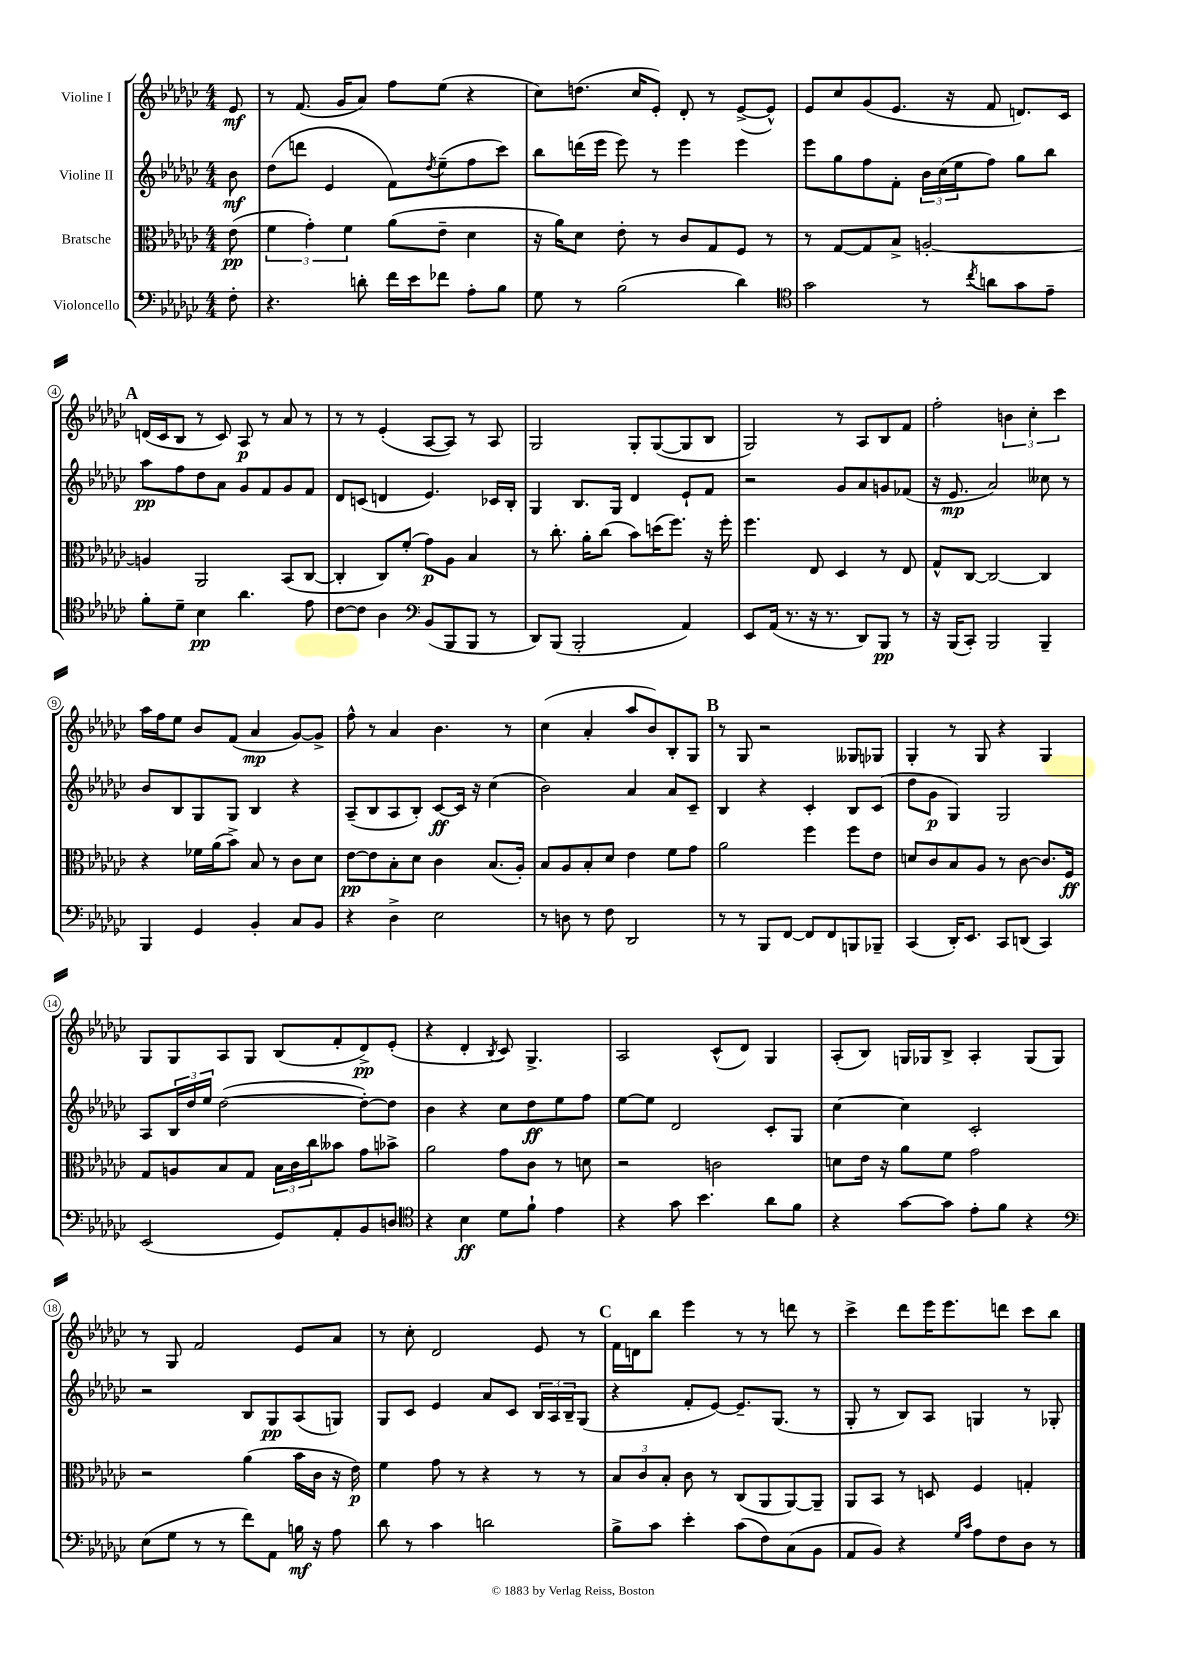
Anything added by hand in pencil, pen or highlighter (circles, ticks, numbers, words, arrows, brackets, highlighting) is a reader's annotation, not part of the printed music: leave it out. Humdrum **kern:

**kern	**kern	**kern	**kern
*staff4	*staff3	*staff2	*staff1
*clefF4	*clefC3	*clefG2	*clefG2
*k[b-e-a-d-g-c-]	*k[b-e-a-d-g-c-]	*k[b-e-a-d-g-c-]	*k[b-e-a-d-g-c-]
*M4/4	*M4/4	*M4/4	*M4/4
8F'\	(8e-\	8b-\	8e-/
=	=	=	=
4.r	6f\	(8dd-\L	8r
.	.	8ddd\J	(8.f/
.	6g-'\)	.	.
.	.	4e-/	.
.	.	.	16g-/LK
.	6f\	.	.
8d'\	.	.	8a-/J)
16f\LL	(8a-\L	8f\L)	8ff\L
16e-\J	.	.	.
.	.	8qdd-/	.
8f-\J	8e-~\J	(8ee-~\	(8ee-\J
8A-'\L	4d-\	8ff\	4r
8B-\J	.	8ccc-\J)	.
=	=	=	=
8G-\	16r	8bb-\L	8cc-\L)
.	16a-\LK)	.	.
8r	8d-\J	(16ddd\L	(8.dd\J
.	.	16eee-\JJ	.
(2B-\	8e-'\	8eee-\)	.
.	.	.	16cc-/LK
.	8r	8r	8e-'/J)
.	8c-/L	4eee-\	8d-'/
.	8G-/	.	8r
4d-\)	8F/J	4eee-\	([8e-^/L
.	8r	.	8e-^^/]J)
=	=	=	=
*clefC4	*	*	*
2g-\	8r	8eee-\L	8e-/L
.	[8G-/L	8gg-\	8cc-/
.	8G-/]	8ff\	(8g-/
.	8B-^/J	8f'\J	8.e-/J
8r	[2A'/	24b-\LL	.
.	.	(24cc-\	.
.	.	.	16r
.	.	24ee-\J	.
8qcc-/	.	.	.
8a\L	.	8ff\J)	8f/
8g-\	.	8gg-\L	8.d/L)
8e-~\J	.	8bb-\J	.
.	.	.	16c-/Jk
=	=	=	=
8f'\L	4A/]	8aa-\L	(16d/LL
.	.	.	16c-/J
8d-~\J	.	8ff\	8B-/J
4B-\	2AA-/	8dd-\	8r
.	.	8a-\J	8c-/)
4.a-\	.	8g-/L	8A-/
.	.	8f/	8r
.	(8BB-/L	8g-/	8a-/
8e-\	[8C-/J	8f/J	8r
=	=	=	=
[8c-\L	4C-'/]	8d-/L	8r
8c-\]J	.	(8c/J	8r
4A-\	8C-/L)	4d/	(4e-'/
.	(8f'/J	.	.
*clefF4	*	*	*
(8BB-/L	8g-\L)	4.e-/)	[8A-/L
8BBB-/	8A-\J	.	8A-/]J)
8BBB-/J	4B-/	.	8r
8r	.	16c-/LL	8A-/
.	.	16B-'/JJ	.
=	=	=	=
8DD-/L)	8r	4G-/	2G-/
(8BBB-/J	8.cc-'\	.	.
2BBB-'/	.	8.B-/L	.
.	16a-'\LK	.	.
.	(8cc-\J	.	.
.	.	16G-/Jk	.
.	8b-\L)	4d-/	8G-'/L
.	(16dd\K	.	([8G-/
.	8.ff\J)	.	.
4AA-/)	.	8e-`/L	8G-/]
.	16r	8f/J	8B-/J
.	16ff'\	.	.
=	=	=	=
8EE-/L	4.ff\	2r	2G-/)
(16AA-/Jk	.	.	.
8.r	.	.	.
16r	8E-/	.	.
8.r	.	.	.
.	4D-/	8g-/L	8r
8DD-/L)	.	8a-/	8A-/L
8BBB-/J	8r	8g/	8B-/
8r	8E-/	(8f-/J	8f/J
=	=	=	=
16r	8G-^^/L	16r	2ff'\
(16BBB-/LK	.	8.e-/	.
8CC-'/J)	[8C-/J	.	.
2BBB-/	2C-/_	2a-/)	.
.	.	.	6b\
.	.	.	6cc-'\
4BBB-~/	4C-/]	8cc--\	.
.	.	.	6ccc-\
.	.	8r	.
=	=	=	=
4BBB-/	4r	8b-/L	16aa-\LL
.	.	.	16ff\J
.	.	8B-/	8ee-\J
4GG-/	16f-\LL	8G-/	8b-/L
.	(16a-\J	.	.
.	8b-^\J)	8G-/J	(8f/J
4BB-'/	8B-/	4B-/	4a-/
.	8r	.	.
8C-/L	8c-\L	4r	[8g-/L)
8BB-/J	8d-\J	.	8g-^/]J
=	=	=	=
4r	[8e-\L	(8A-~/L	8ff^^\
.	8e-\]	8B-/	8r
4D-^\	8B-'\	8A-/	4a-/
.	8d-\J	8B-'/J)	.
2E-\	4c-\	[8c-/L	4.b-\
.	.	16c-/]Jk	.
.	.	16r	.
.	(8.B-/L	(4cc-\	.
.	.	.	8r
.	16A-'/Jk)	.	.
=	=	=	=
8r	8B-/L	2b-\)	(4cc-\
8D\	8A-/	.	.
8r	8B-'/	.	4a-'/
8F\	8d-/J	.	.
2DD-/	4e-\	4a-/	8aa-/L
.	.	.	8b-/)
.	8f\L	8a-/L	8B-'/
.	8g-\J	8c-~/J	8G-/J
=	=	=	=
8r	2a-\	4B-/	8r
8r	.	.	8G-/
8BBB-/L	.	4r	2r
[8FF/J	.	.	.
8FF/]L	4ff\	4c-'/	.
8FF/	.	.	.
8BBB/	8ff\L	8B-/L	8G--/L
8BBB-~/J	8e-\J	(8c-/J	8G-/J
=	=	=	=
(4CC-/	8d/L	8dd-\L	4G-'/
.	8c-/	8g-\J	.
16DD-'/LK)	8B-/	4G-/)	8r
8.EE-/J	.	.	.
.	8A-/J	.	8G-/
8CC-/L	8r	2G-/	4r
(8DD/J	[8c-\	.	.
4CC-/)	8.c-/]L	.	4G-/
.	16F/Jk	.	.
=	=	=	=
(2EE-/	8G-/L	8A-/L	8G-/L
.	8A/	24B-/L	8G-/
.	.	24dd-/	.
.	.	24ee-/JJ	.
.	8B-/	([2dd-\	8A-/
.	8G-/J	.	8G-/J
8GG-/L)	24B-\LL	.	(8B-/L
.	24c-\	.	.
.	24cc-\J	.	.
8AA-'/	8b--\J	.	8f'/
8BB-/	8g-\L	8dd-'\_L)	8d-^/)
8D/J	8b-^\J	8dd-\]J	(8e-'/J
=	=	=	=
*clefC4	*	*	*
4r	2a-\	4b-\	4r
4B-\	.	4r	4d-'/
.	.	.	8qB-/
8d-\L	8g-\L	8cc-\L	8c-/)
8f`\J	8c-\J	8dd-\	4.G-^/
4e-\	8r	8ee-\	.
.	8d\	8ff\J	.
=	=	=	=
4r	2r	[8ee-\L	2A-/
.	.	8ee-\]J	.
8g-\	.	2d-/	.
4.b-\	.	.	.
.	2c\	.	(8c-^^/L
.	.	.	8d-/J)
8a-\L	.	8c-'/L	4G-/
8f\J	.	8G-/J	.
=	=	=	=
4r	8d\L	[4cc-\	(8A-'/L
.	16e-\Jk	.	8B-/J)
.	16r	.	.
[8g-\L	8a-\L	4cc-\]	16G/LL
.	.	.	16G-/J
8g-\]J	8f\J	.	8B-^/J
8e-'\L	2g-\	2c-'/	4A-'/
8f\J	.	.	.
4r	.	.	(8G-/L
.	.	.	8G-/J)
=	=	=	=
*clefF4	*	*	*
(8E-\L	2r	2r	8r
8G-\J	.	.	8G-/
8r	.	.	2f/
8r	.	.	.
8f\L)	(4a-\	8B-/L	.
8AA-\J	.	8G-/	.
16B\	16b-\LL	(8A-/	8e-/L
16r	16c-\JJ	.	.
8A-\	16r	8G/J)	8a-/J
.	16e-\)	.	.
=	=	=	=
8d-\	4f\	8G-/L	8r
8r	.	8c-/J	8cc-'\
4c-\	8g-\	4e-/	2d-/
.	8r	.	.
2d\	4r	8a-/L	.
.	.	8c-/J	.
.	8r	24B-/LL	8e-/
.	.	24A-/	.
.	.	24B-~/J	.
.	8r	(8G-/J	8r
=	=	=	=
8B-^\L	12B-/L	4r	16f\LL
.	.	.	16d\J
.	12c-/	.	.
8c-\J	.	.	8bb-\J
.	12B-'/J	.	.
4e-'\	8c-\	8f'/L	4eee-\
.	8r	[8e-/J)	.
(8c-\L	(8C-/L	8.e-~/]L	8r
8F\)	8AA-/	.	8r
.	.	(8.G-/J	.
(8C-\	[8AA-/)	.	8ddd\
8BB-\J	8AA-~/]J	8r	8r
=	=	=	=
8AA-/L	8AA-/L	8G-'/	4ccc-^\
8BB-/J)	8BB-/J	8r	.
4r	8r	8B-/L)	8ddd-\L
.	8D/	8A-/J	16eee-\K
.	.	.	8.eee-\
16qqG-/LL	.	.	.
16qqc-/JJ	.	.	.
8A-\L	4F/	4G/	.
8F\	.	.	8ddd\J
8D-\J	4G'/	8r	8ccc-\L
8r	.	8G-'/	8bb-\J
==	==	==	==
*-	*-	*-	*-
